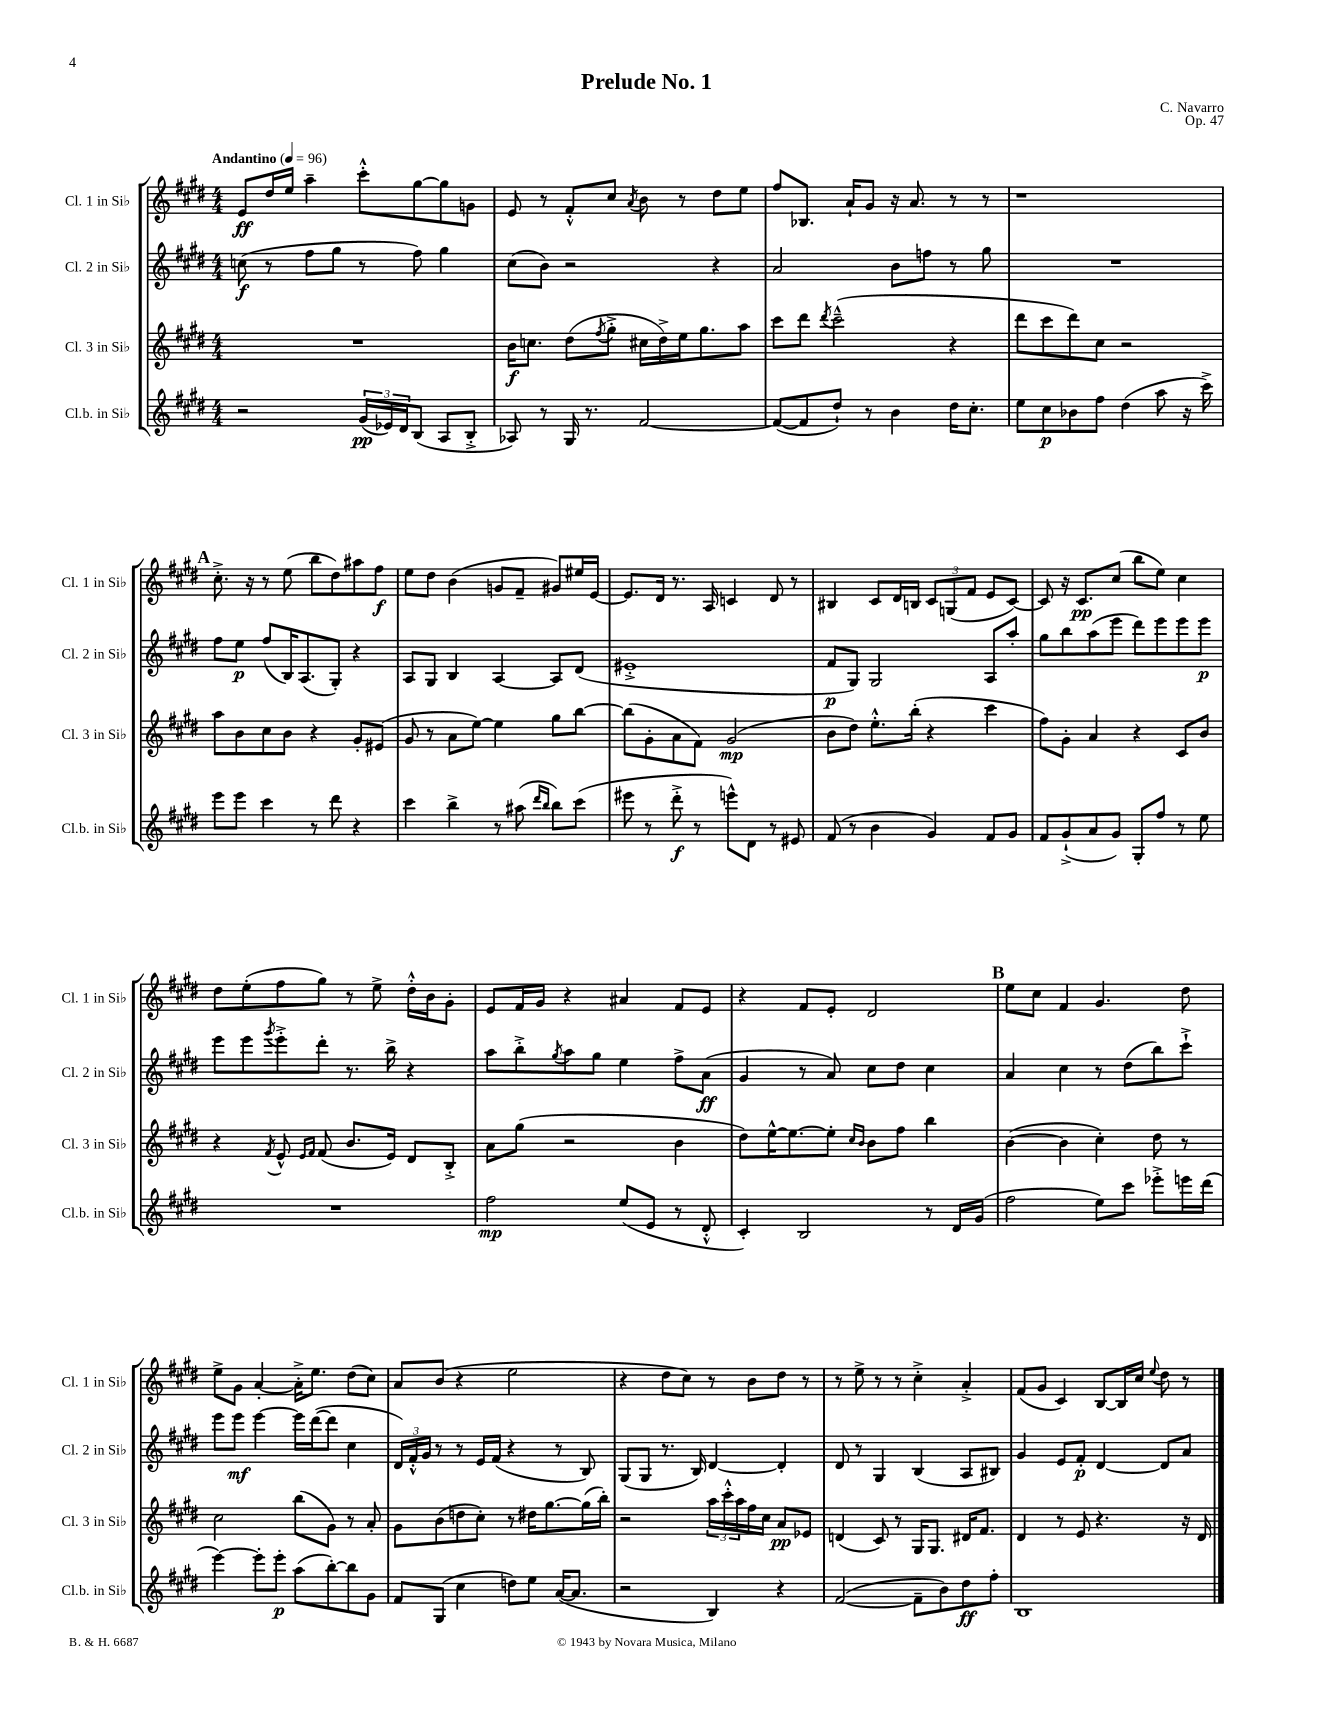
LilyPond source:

\header { title = "Prelude No. 1" composer = "C. Navarro" opus = "Op. 47" }
<<
\new StaffGroup <<
\new Staff = "s0" \with { instrumentName = "Cl. 1 in Sib" shortInstrumentName = "Cl. 1 in Sib" } {
    \clef treble \key e \major \numericTimeSignature \time 4/4 \tempo "Andantino" 4 = 96
    e'8\ff dis''16 e''16 a''4-- cis'''8-.-^ gis''8~ gis''8 g'8 |
    e'8 r8 fis'8-.-^ cis''8 \acciaccatura { a'8 } b'8 r8 dis''8 e''8 |
    fis''8 bes8. a'16-! gis'8 r16 a'8. r8 r8 |
    r1 |
    \mark \markup { \bold "A" } cis''8.-.-> r16 r8 e''8( b''8 dis''8) ais''8 fis''8\f |
    e''8 dis''8 b'4( g'8 fis'8-- gis'8) eis''16 e'16~ |
    e'8. dis'16 r8. a16 c'4 dis'8 r8 |
    bis4 cis'8 dis'16 b16 \tuplet 3/2 { cis'8 g8( fis'8 } e'8 cis'8~) |
    cis'8 r16 cis'8.\pp cis''8( b''8 e''8) cis''4 |
    dis''8 e''8-.( fis''8 gis''8) r8 e''8-> dis''16-.-^ b'16 gis'8-. |
    e'8 fis'16 gis'16 r4 ais'4 fis'8 e'8 |
    r4 fis'8 e'8-. dis'2 |
    \mark \markup { \bold "B" } e''8 cis''8 fis'4 gis'4. dis''8 |
    e''8-> gis'8 a'4~-. a'16-.-> e''8. dis''8( cis''8) |
    a'8 b'8( r4 e''2 |
    r4 dis''8 cis''8) r8 b'8 dis''8 r8 |
    r8 e''8-> r8 r8 cis''4-.-> a'4-.-> |
    fis'8( gis'8 cis'4) b8~ b16 cis''16 \appoggiatura { e''8 } dis''8 r8 \bar "|." |
}
\new Staff = "s1" \with { instrumentName = "Cl. 2 in Sib" shortInstrumentName = "Cl. 2 in Sib" } {
    \clef treble \key e \major \numericTimeSignature \time 4/4
    c''8\f( r8 fis''8 gis''8 r8 fis''8) gis''4 |
    cis''8( b'8) r2 r4 |
    a'2 b'8 f''8 r8 gis''8 |
    R1 |
    \mark \markup { \bold "A" } fis''8 e''8\p fis''8( b16) a8.( gis8-.) r4 |
    a8 gis8 b4 a4~ a8 dis'8( |
    eis'1-.-> |
    fis'8\p gis8) gis2 a8 a''8-. |
    gis''8 b''8 a''8( e'''8 dis'''8) e'''8 e'''8 e'''8\p |
    e'''8 e'''8 \acciaccatura { gis'''8 } e'''8-.-> dis'''8-. r8. b''16-> r4 |
    a''8 b''8-.-> \acciaccatura { gis''8 } a''8 gis''8 e''4 fis''8-> a'8\ff( |
    gis'4 r8 a'8) cis''8 dis''8 cis''4 |
    \mark \markup { \bold "B" } a'4 cis''4 r8 dis''8( b''8) cis'''8-!-> |
    e'''8 e'''8\mf e'''4~ e'''16 dis'''16~( dis'''8 cis''4 |
    \tuplet 3/2 { dis'16) fis'16-.-^ gis'16 } r8 r8 e'16 fis'16( r4 r8 b8) |
    gis8( gis8 r8. b16) dis'4~ dis'4-. |
    dis'8 r8 gis4 b4( a8 bis8) |
    gis'4 e'8 fis'8-.\p dis'4~ dis'8 a'8 \bar "|." |
}
\new Staff = "s2" \with { instrumentName = "Cl. 3 in Sib" shortInstrumentName = "Cl. 3 in Sib" } {
    \clef treble \key e \major \numericTimeSignature \time 4/4
    R1 |
    b'16\f c''8. dis''8( \acciaccatura { fis''8 } gis''8-.-> cis''16 dis''16->) e''16 gis''8. a''8 |
    cis'''8 dis'''8 \acciaccatura { dis'''8 } cis'''2---^( r4 |
    dis'''8 cis'''8 dis'''8) cis''8 r2 |
    \mark \markup { \bold "A" } a''8 b'8 cis''8 b'8 r4 gis'8-. eis'8( |
    gis'8 r8 a'8 e''8~) e''4 gis''8 b''8~ |
    b''8( gis'8-. a'8 fis'8) gis'2\mp( |
    b'8 dis''8) e''8.-.-^ b''16-.( r4 cis'''4 |
    fis''8) gis'8-. a'4 r4 cis'8 b'8 |
    r4 \acciaccatura { fis'8 } e'8-^ \grace { e'16 fis'16 } fis'8( b'8. e'16) dis'8 b8-.-> |
    a'8 gis''8( r2 b'4 |
    dis''8) e''16~-^ e''8.~ e''8-. \grace { cis''16 b'16 } b'8 fis''8 b''4 |
    \mark \markup { \bold "B" } b'4~( b'4 cis''4-.) dis''8 r8 |
    cis''2 b''8( gis'8) r8 a'8-. |
    gis'8 b'8( d''8 cis''8-.) r8 dis''16 gis''8.~ gis''16( b''16-.) |
    r2 \tuplet 3/2 { a''16 cis'''16-.-^ a''16 } fis''16 cis''16 a'8\pp ees'8 |
    d'4( cis'8) r8 gis16 gis8. dis'16 fis'8. |
    dis'4 r8 e'8 r4. r16 dis'16 \bar "|." |
}
\new Staff = "s3" \with { instrumentName = "Cl.b. in Sib" shortInstrumentName = "Cl.b. in Sib" } {
    \clef treble \key e \major \numericTimeSignature \time 4/4
    r2 \tuplet 3/2 { gis'16\pp( ees'16) dis'16 } b8( a8 b8-.-> |
    aes8) r8 gis16 r8. fis'2~ |
    fis'8~( fis'8 dis''8-!) r8 b'4 dis''16 cis''8.-. |
    e''8 cis''8\p bes'8 fis''8 dis''4( a''8 r16 cis'''16->) |
    \mark \markup { \bold "A" } e'''8 e'''8 cis'''4 r8 dis'''8 r4 |
    cis'''4 b''4-> r8 ais''8( \grace { dis'''16 b''16 } b''8) cis'''8( |
    eis'''8 r8 dis'''8-.->\f r8 e'''8-^) dis'8 r8 eis'8 |
    fis'8( r8 b'4 gis'4) fis'8 gis'8 |
    fis'8 gis'8-!->( a'8 gis'8) gis8-. fis''8 r8 e''8 |
    R1 |
    fis''2\mp e''8( e'8 r8 dis'8-.-^ |
    cis'4-.) b2 r8 dis'16 gis'16( |
    \mark \markup { \bold "B" } fis''2 e''8) cis'''8 ees'''8-.-> e'''16 dis'''16( |
    e'''4~) e'''8-. e'''8-.\p a''8( b''8~-.) b''8 gis'8 |
    fis'8 gis8( cis''4 d''8) e''8 a'16~( a'8. |
    r2 b4) r4 |
    fis'2~( fis'8-- b'8) dis''8\ff fis''8-. |
    b1 \bar "|." |
}
>>
>>
\layout { \context { \Score \remove "Bar_number_engraver" } }
